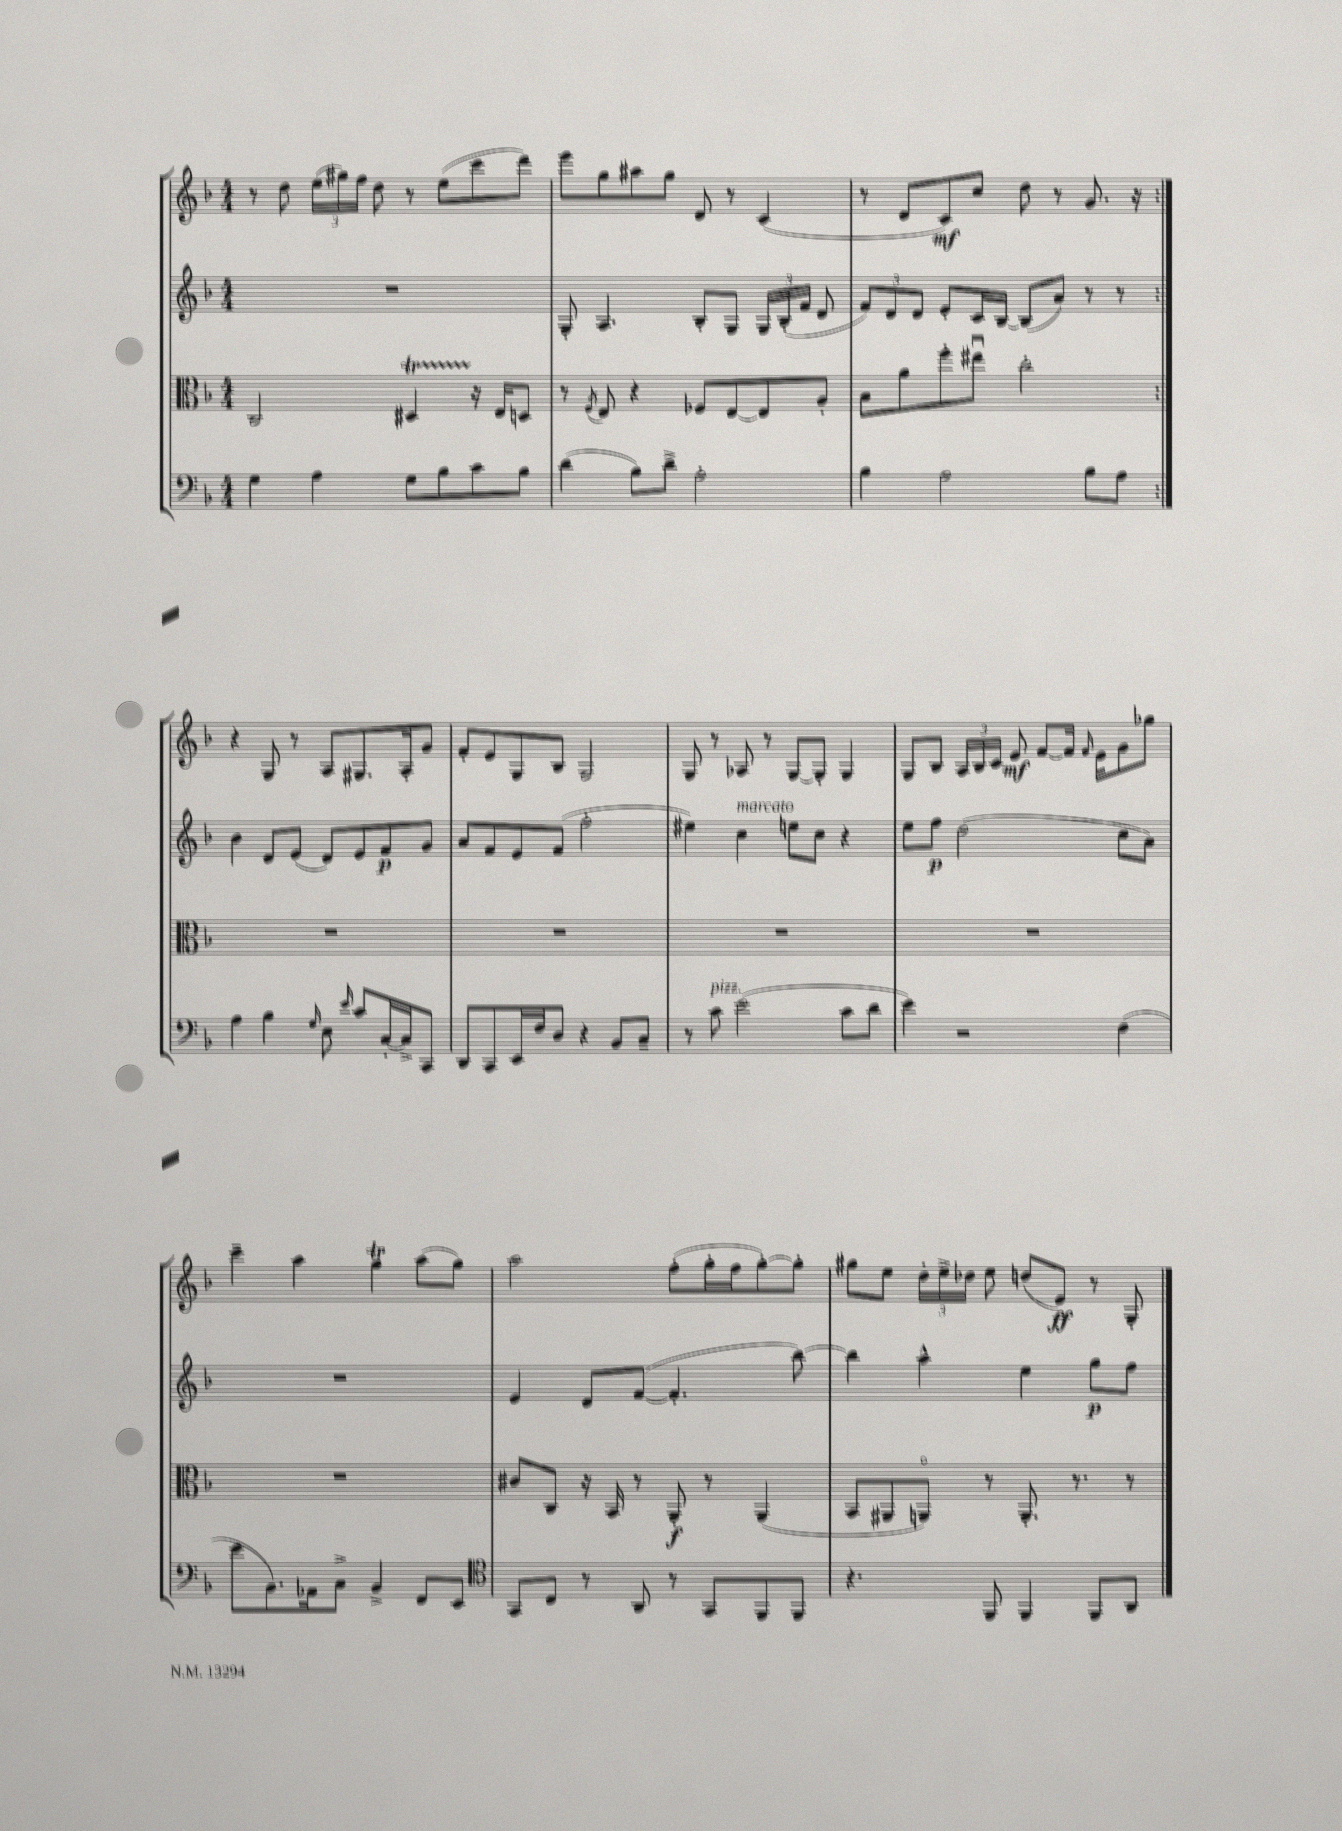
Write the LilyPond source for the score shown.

<<
\new StaffGroup <<
\new Staff = "s0" {
    \clef treble \key f \major \numericTimeSignature \time 4/4
    \autoBeamOff \repeat volta 2 { r8 d''8 \tuplet 3/2 { e''16[( gis''16) f''16] } d''8 r8 e''8[( c'''8 d'''8]) |
    e'''8[ g''8 ais''8 g''8] d'8 r8 c'4( |
    r8 d'8[ c'8\mf) c''8] d''8 r8 g'8. r16 | }
    r4 g8 r8 a8[ gis8. a16-. g'8] |
    f'8[-. e'8 g8 bes8] g2 |
    g8 r8 aes8 r8 g8[~ g8]-. g4 |
    g8[ bes8] \tuplet 3/2 { a16[ bes16 c'16] } e'8\mf f'8[~ f'16] \grace { f'16 } e'16[ g'8 ges''8] |
    c'''4-- a''4 g''4\trill a''8[( g''8]) |
    a''2 f''8[-.( g''16-. f''16 g''8~-.) g''8]-. |
    gis''8[ e''8] \tuplet 3/2 { d''16[-. e''16-> des''16] } e''8 d''8[( e'8]\ff) r8 g8-. \bar "|." |
}
\new Staff = "s1" {
    \clef treble \key f \major \numericTimeSignature \time 4/4
    \autoBeamOff \repeat volta 2 { R1 |
    g8-. a4. bes8[-. g8] \tuplet 3/2 { g16[ bes16-.( f'16] } d'8 |
    \tuplet 3/2 { f'8[) d'8 d'8] } e'8[-. c'16 bes16]~ bes8[( a'8]) r8 r8 | }
    bes'4 d'8[ e'8]( d'8[) e'8 f'8\p g'8] |
    a'8[ f'8 e'8 f'8]( f''2-. |
    eis''4) c''4^\markup { \italic "marcato" } e''8[ c''8] r4 |
    e''8[ f''8]\p d''2( c''8[ a'8]) |
    R1 |
    e'4 d'8[ f'8]~( f'4.-. bes''8~) |
    bes''4 a''4-^ e''4 g''8[\p f''8] \bar "|." |
}
\new Staff = "s2" {
    \clef alto \key f \major \numericTimeSignature \time 4/4
    \autoBeamOff \repeat volta 2 { c2 dis4\startTrillSpan r16\stopTrillSpan e16[ d8] |
    r8 \acciaccatura { f8 } e8 r4 fes8[ e8~ e8 a8]-. |
    bes8[ a'8 f''8-. eis''8]\downbow c''2-. | }
    R1 |
    R1 |
    R1 |
    R1 |
    R1 |
    cis'8[ c8] r16 bes,16 r8 a,8-.\f r8 a,4( |
    bes,8[ ais,8 a,8]\flageolet) r8 a,8.-. r8. r8 \bar "|." |
}
\new Staff = "s3" {
    \clef bass \key f \major \numericTimeSignature \time 4/4
    \autoBeamOff \repeat volta 2 { g4 a4 g8[ bes8 c'8 bes8] |
    d'4( bes8[) d'8]-> a2-. |
    bes4 a2 bes8[ a8] | }
    a4 bes4 \grace { g16 } e8 \grace { e'16 } c'8[ c16~-. c16-> c,8] |
    d,8[ c,8 e,16 f16 d8] r4 bes,8[ c8]-- |
    r8 c'8^\markup { \italic "pizz." } e'2( c'8[ d'8] |
    e'4) r2 f4( |
    e'8[ bes,8.) aes,16 c8]-> bes,4-> f,8[ e,8] |
    \clef tenor g,8[ c8] r8 a,8 r8 g,8[ f,8 f,8] |
    r4. f,8 f,4 f,8[ a,8] \bar "|." |
}
>>
>>
\layout { \context { \Score \remove "Bar_number_engraver" } }
